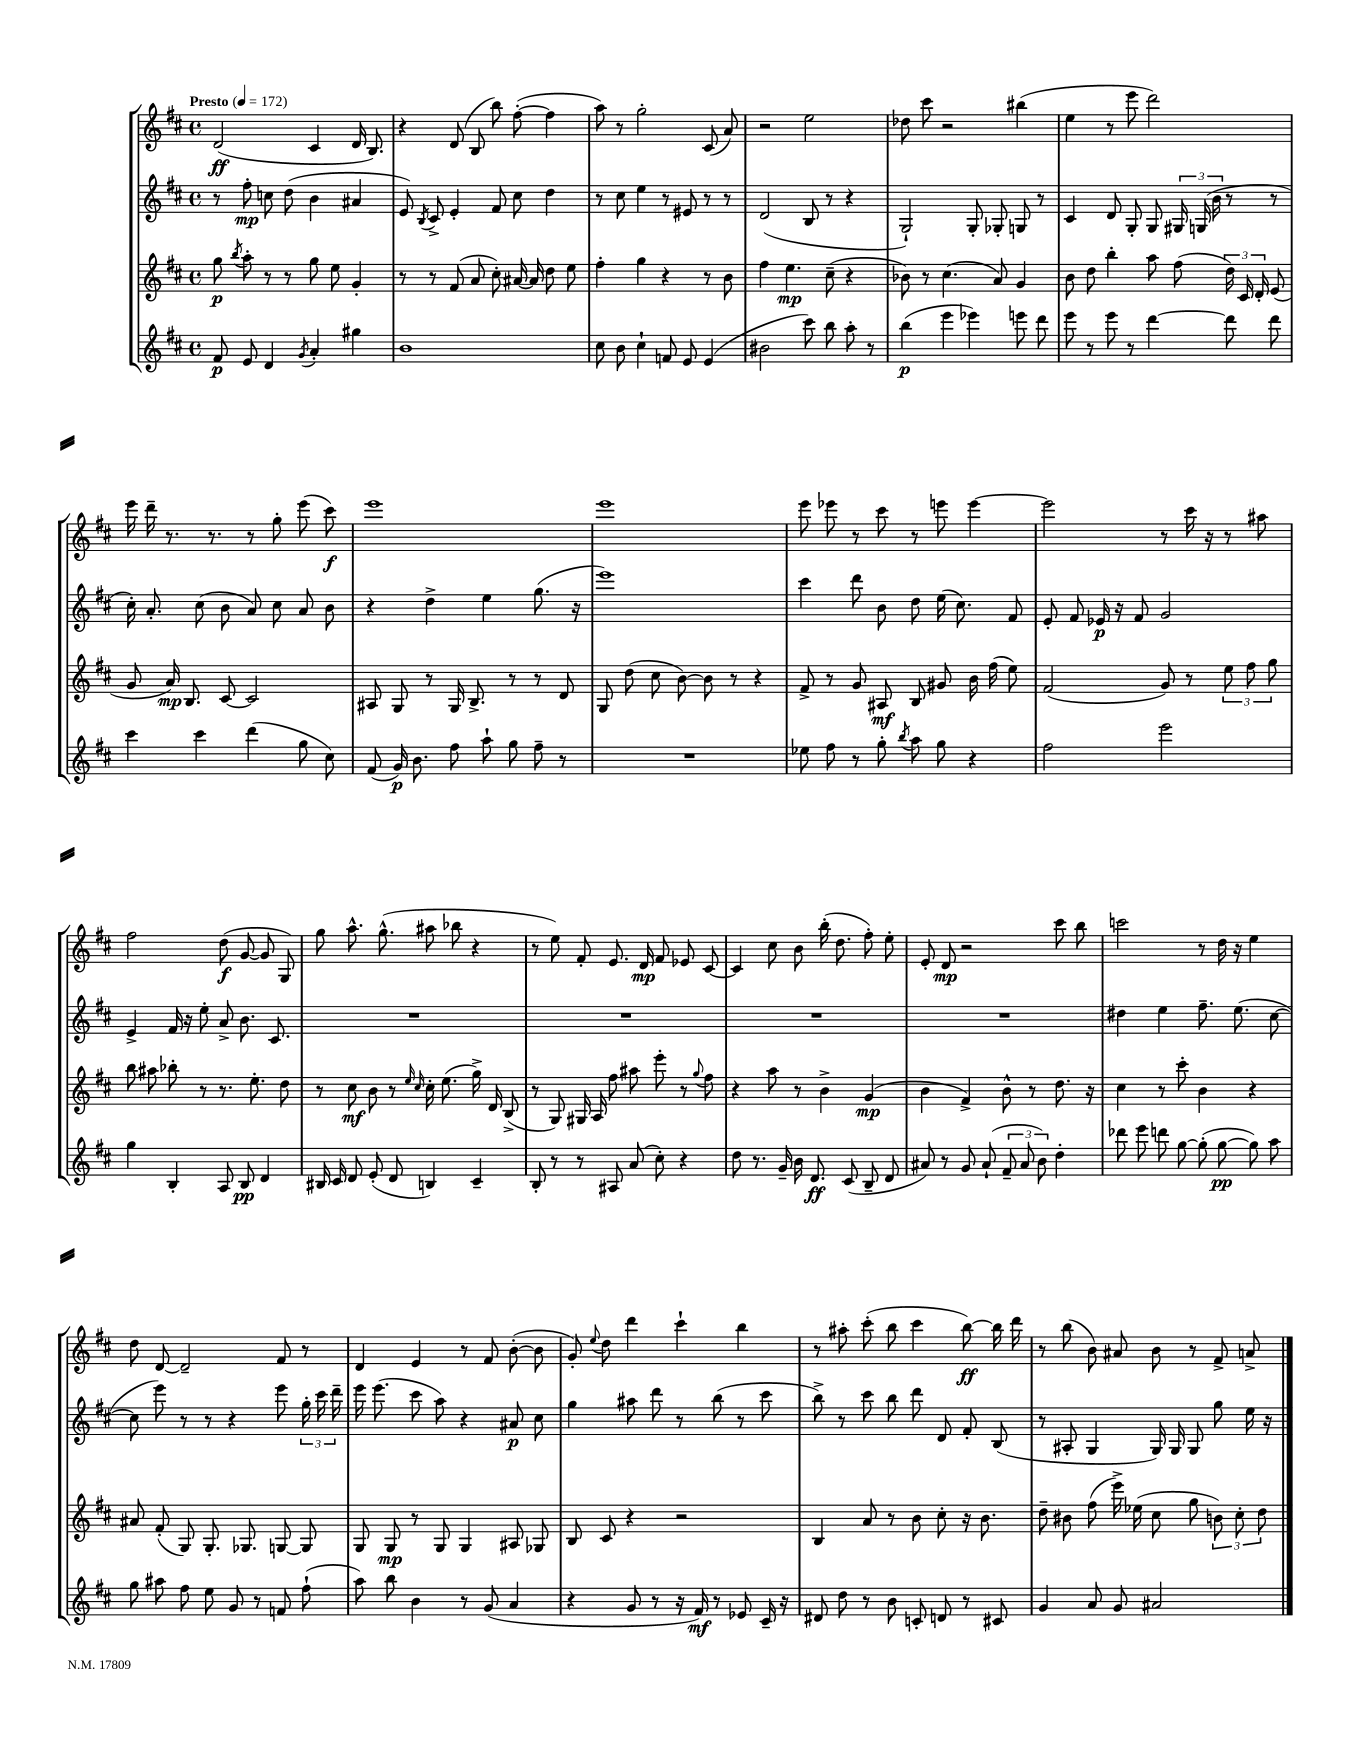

**kern	**kern	**kern	**kern
*staff4	*staff3	*staff2	*staff1
*clefG2	*clefG2	*clefG2	*clefG2
*k[f#c#]	*k[f#c#]	*k[f#c#]	*k[f#c#]
*M4/4	*M4/4	*M4/4	*M4/4
*met(c)	*met(c)	*met(c)	*met(c)
*MM172	*MM172	*MM172	*MM172
8f#	8gg	8r	(2d
.	8qbb	.	.
8e	8aa'	8ff#'	.
4d	8r	8cc	.
.	8r	(8dd	.
8qg	.	.	.
4a'	8gg	4b	4c#
.	8ee	.	.
4gg#	4g'	4a#	16d
.	.	.	8.B)
=	=	=	=
1b	8r	8e)	4r
.	.	8qB	.
.	8r	8c#^	.
.	(8f#	4e'	(8d
.	8a	.	8B
.	8cc#')	8f#	8bb)
.	[16a#	8cc#	([8ff#'
.	16a#]	.	.
.	8dd	4dd	4ff#]
.	8ee	.	.
=	=	=	=
8cc#	4ff#'	8r	8aa)
8b	.	8cc#	8r
4cc#`	4gg	4ee	2gg'
8f	4r	8r	.
8e	.	8e#	.
(4e	8r	8r	(8c#
.	8b	8r	8a)
=	=	=	=
2b#	4ff#	(2d	2r
.	4.ee	.	.
8ccc#)	.	8B	2ee
8bb	(8cc#~	8r	.
8aa'	4r	4r	.
8r	.	.	.
=	=	=	=
(4bb	8b-)	2G`)	8dd-
.	8r	.	8ccc#
4eee	(4.cc#	.	2r
4eee-)	.	8G'	.
.	8a)	8G-'	.
8eee	4g	8G	(4bb#
8ddd	.	8r	.
=	=	=	=
8eee	8b	4c#	4ee
8r	8dd	.	.
8eee	4bb'	8d	8r
8r	.	8G'	8eee
[4ddd	8aa	8G	2ddd)
.	(8ff#	24G#	.
.	.	(24G	.
.	.	24b	.
8ddd]	24dd)	8r	.
.	24c#	.	.
.	24d'	.	.
8ddd	(8e	8r	.
=	=	=	=
4ccc#	8g	16cc#')	16eee
.	.	8.a'	16ddd~
.	16a)	.	8.r
.	8.B	.	.
4ccc#	.	(8cc#	.
.	.	.	8.r
.	[8c#	8b	.
(4ddd	2c#]	8a)	8r
.	.	8cc#	8gg'
8gg	.	8a	(8eee
8cc#)	.	8b	8ccc#)
=	=	=	=
(8f#	8A#	4r	1eee
16g)	8G	.	.
8.b	.	.	.
.	8r	4dd^	.
8ff#	16G	.	.
.	8.B^	.	.
8aa`	.	4ee	.
8gg	8r	.	.
8ff#~	8r	(8.gg	.
8r	8d	.	.
.	.	16r	.
=	=	=	=
1r	8G	1eee)	1eee
.	(8dd	.	.
.	8cc#	.	.
.	[8b)	.	.
.	8b]	.	.
.	8r	.	.
.	4r	.	.
=	=	=	=
8ee-	8f#^	4ccc#	8eee
8ff#	8r	.	8eee-
8r	8g	8ddd	8r
8gg'	8A#	8b	8ccc#
8qbb	.	.	.
8aa	8B	8dd	8r
8gg	8g#	(16ee	8eee
.	.	8.cc#)	.
4r	16b	.	[4eee
.	(16ff#	.	.
.	8ee)	8f#	.
=	=	=	=
2ff#	(2f#	8e'	2eee]
.	.	8f#	.
.	.	16e-	.
.	.	16r	.
.	.	8f#	.
2eee	8g)	2g	8r
.	8r	.	16ccc#
.	.	.	16r
.	12ee	.	8r
.	12ff#	.	.
.	.	.	8aa#
.	12gg	.	.
=	=	=	=
4gg	8bb	4e^	2ff#
.	8aa#	.	.
4B'	8bb-'	16f#	.
.	.	16r	.
.	8r	8ee'	.
8A	8.r	8a^	(8dd
8B	.	8.b	[8g
.	8.ee'	.	.
4d	.	.	8g]
.	.	8.c#	.
.	8dd	.	8G)
=	=	=	=
16B#	8r	1r	8gg
16c#	.	.	.
8d	8cc#	.	8.aa^^
(8e'	8b	.	.
.	.	.	(8.gg^^
8d	8r	.	.
.	16qqee	.	.
.	16qqcc#	.	.
4B)	16cc#'	.	8aa#
.	(8.ee	.	.
.	.	.	8bb-
4c#~	16gg^)	.	4r
.	16d	.	.
.	(8B^	.	.
=	=	=	=
8B'	8r	1r	8r
8r	8G)	.	8ee)
8r	16G#	.	8f#'
.	16A	.	.
8A#	8ff#	.	8.e
(8a	8aa#	.	.
.	.	.	16d
8cc#')	8eee'	.	8f#
4r	8r	.	8e-
.	8qqgg	.	.
.	8ff#	.	[8c#
=	=	=	=
8dd	4r	1r	4c#]
8.r	.	.	.
.	8aa	.	8cc#
16g~	.	.	.
16b	8r	.	8b
8.d	.	.	.
.	4b^	.	(16bb'
.	.	.	8.dd
(8c#	.	.	.
8B~	(4g	.	8ff#')
8d	.	.	8ee'
=	=	=	=
8a#)	4b	1r	8e'
8r	.	.	8d
8g	4f#^)	.	2r
(8a#`	.	.	.
12f#~	8b^^	.	.
12a#	.	.	.
.	8r	.	.
12b)	.	.	.
4dd'	8.dd	.	8ccc#
.	.	.	8bb
.	16r	.	.
=	=	=	=
8ddd-	4cc#	4dd#	2ccc
8eee	.	.	.
8ddd	8r	4ee	.
[8gg	8ccc#'	.	.
(8gg']	4b	8.ff#~	8r
[8gg	.	.	16dd
.	.	(8.ee	16r
8gg])	4r	.	4ee
8aa	.	[8cc#	.
=	=	=	=
8gg	8a#	8cc#]	8dd
8aa#	(8f#'	8eee)	[8d
8ff#	8G)	8r	2d~]
8ee	8.G'	8r	.
8g	.	4r	.
.	8.G-	.	.
8r	.	.	.
8f	[8G	8eee	8f#
(8ff#`	8G]	24gg'	8r
.	.	24ccc#	.
.	.	24ddd~	.
=	=	=	=
8aa)	8G	16eee	4d
.	.	(8.eee	.
8bb	8G	.	.
4b	8r	8ccc#	4e
.	8G	8aa)	.
8r	4G	4r	8r
(8g	.	.	8f#
4a	8A#	8a#	([8b'
.	8G-	8cc#	8b]
=	=	=	=
4r	8B	4gg	8g')
.	.	.	8qqee
.	8c#	.	8dd
8g	4r	8aa#	4ddd
8r	.	8ddd	.
16r	2r	8r	4ccc#`
16f#)	.	.	.
8r	.	(8bb	.
8e-	.	8r	4bb
16c#~	.	8ccc#	.
16r	.	.	.
=	=	=	=
8d#	4B	8bb^)	8r
8dd	.	8r	8aa#'
8r	8a	8ccc#	(8ccc#'
8b	8r	8bb	8bb
8c'	8b	8ddd	4ccc#
8d	8cc#'	8d	.
8r	16r	8f#'	[8bb)
.	8.b	.	.
8c#	.	(8B	16bb]
.	.	.	16ddd
=	=	=	=
4g	8dd~	8r	8r
.	8b#	8A#'	(8bb
8a	(8ff#	4G	8b)
8g	16eee^)	.	8a#
.	(16ee-	.	.
2a#	8cc#	16G)	8b
.	.	16G	.
.	8gg	8G	8r
.	12b)	8gg	8f#^
.	12cc#'	.	.
.	.	16ee	8a^
.	12dd	.	.
.	.	16r	.
==	==	==	==
*-	*-	*-	*-
